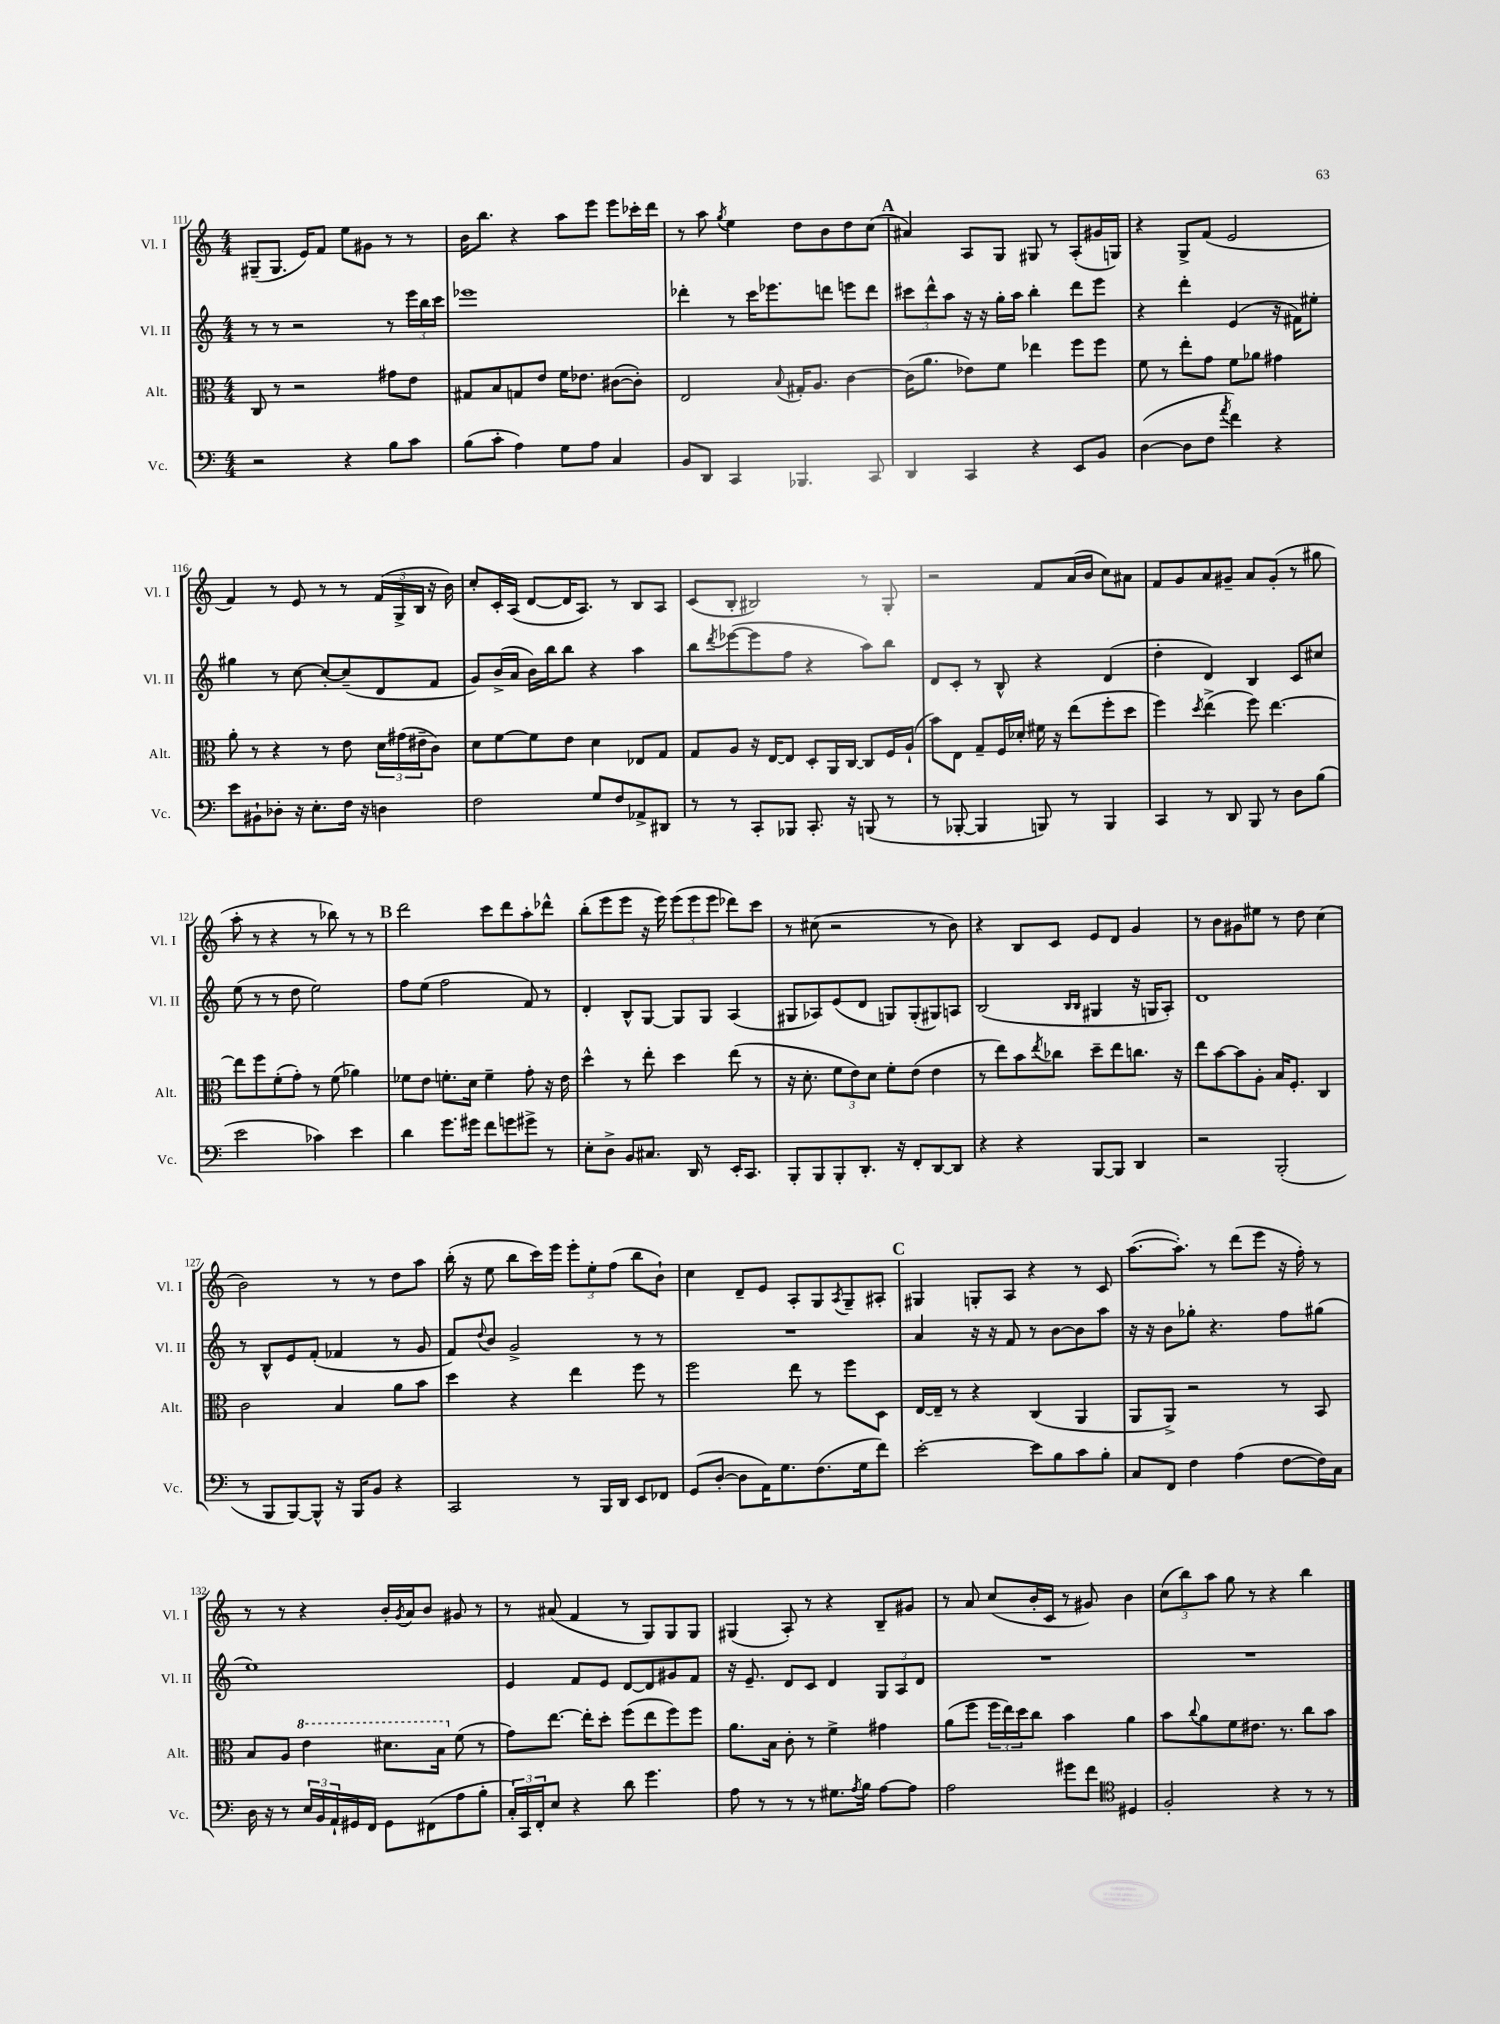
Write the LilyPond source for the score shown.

<<
\new StaffGroup <<
\new Staff = "s0" \with { instrumentName = "Vl. I" shortInstrumentName = "Vl. I" } {
    \clef treble \key c \major \numericTimeSignature \time 4/4
    gis8--( gis8. e'16) f'8 e''8 gis'8 r8 r8 |
    b'16 b''8. r4 a''8 e'''8 e'''8 ces'''16-. d'''16 |
    r8 a''8 \acciaccatura { g''8 } e''4 d''8 b'8 d''8 c''8( |
    \mark \markup { \bold "A" } ais'4) a8 g8 gis8 r8 a8-.( gis'16 g16) |
    r4 g8-> f'8( e'2 |
    f'4) r8 e'8 r8 r8 \tuplet 3/2 { f'16( g16-> b16 } r16 b'16) |
    c''8-. c'16-. a16( d'8~ d'16 a8.) r8 b8 a8 |
    c'8( b8-. bis2) r8 g8-. |
    r2 f'8 a'16( b'16 c''8) ais'8 |
    f'8 g'8 a'8 gis'8-- a'8 gis'8-.( r8 gis''8 |
    a''8-. r8 r4 r8 bes''8) r8 r8 |
    \mark \markup { \bold "B" } d'''2 c'''8 d'''8 a''8-. des'''8-^ |
    b''8-.( e'''8 e'''8 r16 e'''16) \tuplet 3/2 { e'''8( e'''8 e'''8 } des'''8) c'''8 |
    r8 cis''8( r2 r8 b'8) |
    r4 b8 c'8 e'8 d'8 g'4 |
    r8 b'8 gis'8 eis''8 r8 d''8 c''4( |
    b'2) r8 r8 d''8 a''8 |
    b''16-.( r16 e''8 b''8 c'''16) e'''16 \tuplet 3/2 { e'''8-. e''8-. f''8( } b''8 b'8-!) |
    c''4 d'8-- e'8 a8-. g8 \acciaccatura { a8 } g8-- ais8-. |
    \mark \markup { \bold "C" } gis4 g8-. a8 r4 r8 c'8 |
    a''8.~( a''8.-.) r8 d'''8( e'''8 r16 f''16-.) r8 |
    r8 r8 r4 b'16-. \acciaccatura { g'8 } a'16 b'8 gis'8 r8 |
    r8 ais'8( f'4 r8 g8) g8 g8 |
    gis4( a8-.) r8 r4 b8-- gis'8 |
    r8 a'8 c''8( b'16-. c'16 r8 gis'8) b'4 |
    \tuplet 3/2 { c''8( b''8) a''8 } g''8 r8 r4 b''4 \bar "|." |
}
\new Staff = "s1" \with { instrumentName = "Vl. II" shortInstrumentName = "Vl. II" } {
    \clef treble \key c \major \numericTimeSignature \time 4/4
    r8 r8 r2 r8 \tuplet 3/2 { e'''16 b''16 c'''16 } |
    ees'''1 |
    des'''4-. r8 c'''16 ees'''8. d'''8 e'''8 d'''8 |
    \mark \markup { \bold "A" } \tuplet 3/2 { cis'''8 d'''8-^ a''8 } r16 r16 g''16-. a''16 b''4-. d'''8 e'''8 |
    r4 d'''4-. e'4( r16 fis'16) eis''8-. |
    gis''4 r8 c''8~ c''8~-. c''8--( d'8 f'8 |
    g'8) b'16->( a'16 b'16) b''16 b''8 r4 a''4 |
    b''8 \acciaccatura { d'''8 } ees'''8~( ees'''8 f''8 r4 a''8) b''8 |
    d'8 c'8-. r8 b8-^ r4 d'4( |
    d''4-. d'4) b4 c'8 cis''8 |
    e''8( r8 r8 d''8 e''2) |
    \mark \markup { \bold "B" } f''8 e''8( f''2 f'8) r8 |
    d'4-. b8-^ g8~ g8 g8 a4( |
    gis8 aes8) e'8( d'8 g8) g8-.( gis8) a8 |
    b2( \grace { b16 b16 } gis4 r16 g16 a8-.) |
    d'1 |
    r8 b8-^ e'8 f'8-.( fes'4 r8 g'8 |
    f'8) \appoggiatura { d''8 } b'8 g'2-> r8 r8 |
    R1 |
    \mark \markup { \bold "C" } a'4 r16 r16 f'8 r8 b'8~ b'8 a''8 |
    r16 r16 b'8 ges''8-. r4. f''8 gis''8( |
    e''1) |
    e'4 f'8 e'8 d'8~ d'8 gis'8 f'8 |
    r16 e'8.-- d'8 c'8 d'4 \tuplet 3/2 { g8 a8 d'8 } |
    R1 |
    R1 \bar "|." |
}
\new Staff = "s2" \with { instrumentName = "Alt." shortInstrumentName = "Alt." } {
    \clef alto \key c \major \numericTimeSignature \time 4/4
    c8 r8 r2 gis'8 e'8 |
    gis8 b8 g8 e'8 f'16 ees'8. cis'8~( cis'8-.) |
    e2 \appoggiatura { b8 } gis16-. a8. c'4~ |
    \mark \markup { \bold "A" } c'16( a'8. ees'8) f'8 ees''4 f''8 f''8 |
    f'8 r8 e''8-. g'8 f'8 aes'8 gis'4 |
    a'8-. r8 r4 r8 e'8 \tuplet 3/2 { d'16 gis'16( eis'16-- } c'8) |
    d'8 f'8~ f'8 e'8 d'4 ees8 g8 |
    g8 a8 r16 e16~ e8 d8-. a,16 c16~ c8 f16 a16-!( |
    b'8) e8 g8-- f16 des'16-. fis'16 r16 e''8( f''8-. d''8 |
    f''4) \acciaccatura { d''8 } e''4->( f''8) e''4.~ |
    e''8 f''8 f'8-.( g'8-.) r8 f'8( aes'4) |
    \mark \markup { \bold "B" } fes'8 e'8 f'8.-. d'16 f'4-- g'8-. r16 e'16 |
    d''4-^ r8 e''8-. d''4 e''8( r8 |
    r16 d'8.-. \tuplet 3/2 { f'8 e'8) d'8 } f'8-. e'8( e'4 |
    r8 e''8) b'8 \acciaccatura { e''8 } ces''8 d''8-- e''8 c''8. r16 |
    e''8 b'8~ b'8 a8-. b16 f8.-. c4 |
    c'2 b4 a'8 b'8 |
    d''4 r4 e''4 f''8 r8 |
    f''2 e''8 r8 f''8 d8 |
    \mark \markup { \bold "C" } e16~ e16-- r8 r4 c4( a,4 |
    a,8 a,8->) r2 r8 b,8 |
    b8 a8 \ottava #1 e''4 dis''8. b'16 \ottava #0 f'8( r8 |
    g'8) e''8.~ e''16-. d''8-. f''8( e''8 f''8) f''8 |
    a'8. b16 c'8-. r8 f'4-> gis'4 |
    a'8( f''8 \tuplet 3/2 { f''16 e''16) d''16 } c''8 b'4 a'4 |
    b'8 \appoggiatura { c''8 } a'8 f'8 eis'8. r8. c''8 b'8 \bar "|." |
}
\new Staff = "s3" \with { instrumentName = "Vc." shortInstrumentName = "Vc." } {
    \clef bass \key c \major \numericTimeSignature \time 4/4
    r2 r4 b8 c'8 |
    b8( c'8-. a4) g8 a8 c4 |
    b,8 d,8 c,4 bes,,4. c,8 |
    \mark \markup { \bold "A" } d,4 c,4 r4 e,8 b,8 |
    d4~( d8 f8 \acciaccatura { a'8 } f'4) r4 |
    e'8 bis,8-! des8-. r16 e8.-. f16 r16 d4 |
    f2 g8 f8 aes,8-> dis,8 |
    r8 r8 c,8-. bes,,8 c,8.-. r16 b,,8( r8 |
    r8 bes,,8~-. bes,,4 b,,8) r8 b,,4 |
    c,4 r8 d,8 b,,8 r8 d8 b8( |
    e'2 ces'4) e'4 |
    \mark \markup { \bold "B" } d'4 g'8. gis'16 f'8 g'8 gis'8-> r8 |
    e8-. d8-> b,8 cis8. d,16 r8 e,16-. c,8. |
    b,,8-. b,,8 b,,8-. d,8.-. r16 f,8-. d,8~ d,8 |
    r4 r4 b,,8~ b,,8 d,4 |
    r2 b,,2-.( |
    r8 b,,8 b,,8~) b,,8-^ r16 b,,16 b,8 r4 |
    c,2 r8 b,,16 d,16 e,8 fes,8 |
    g,8( d8~-. d8 a,16) g8. f8.( g16 f'8) |
    \mark \markup { \bold "C" } e'2~-. e'8 b8 c'8 b8-. |
    c8 f,8 f4 a4( f8~ f16) c16 |
    d16 r16 r8 \tuplet 3/2 { e16 b,16 a,16-! } gis,16 f,16 gis,8 fis,8( a8 b8-. |
    \tuplet 3/2 { c16-.) c,16 f,16-. } e8 r4 d'8 g'4. |
    a8 r8 r8 r8 gis8. \acciaccatura { a8 } b16 a8~ a8 |
    a2 gis'8 f'8 \clef tenor dis4 |
    f2-. r4 r8 r8 \bar "|." |
}
>>
>>
\layout { \context { \Score currentBarNumber = #111 } }
